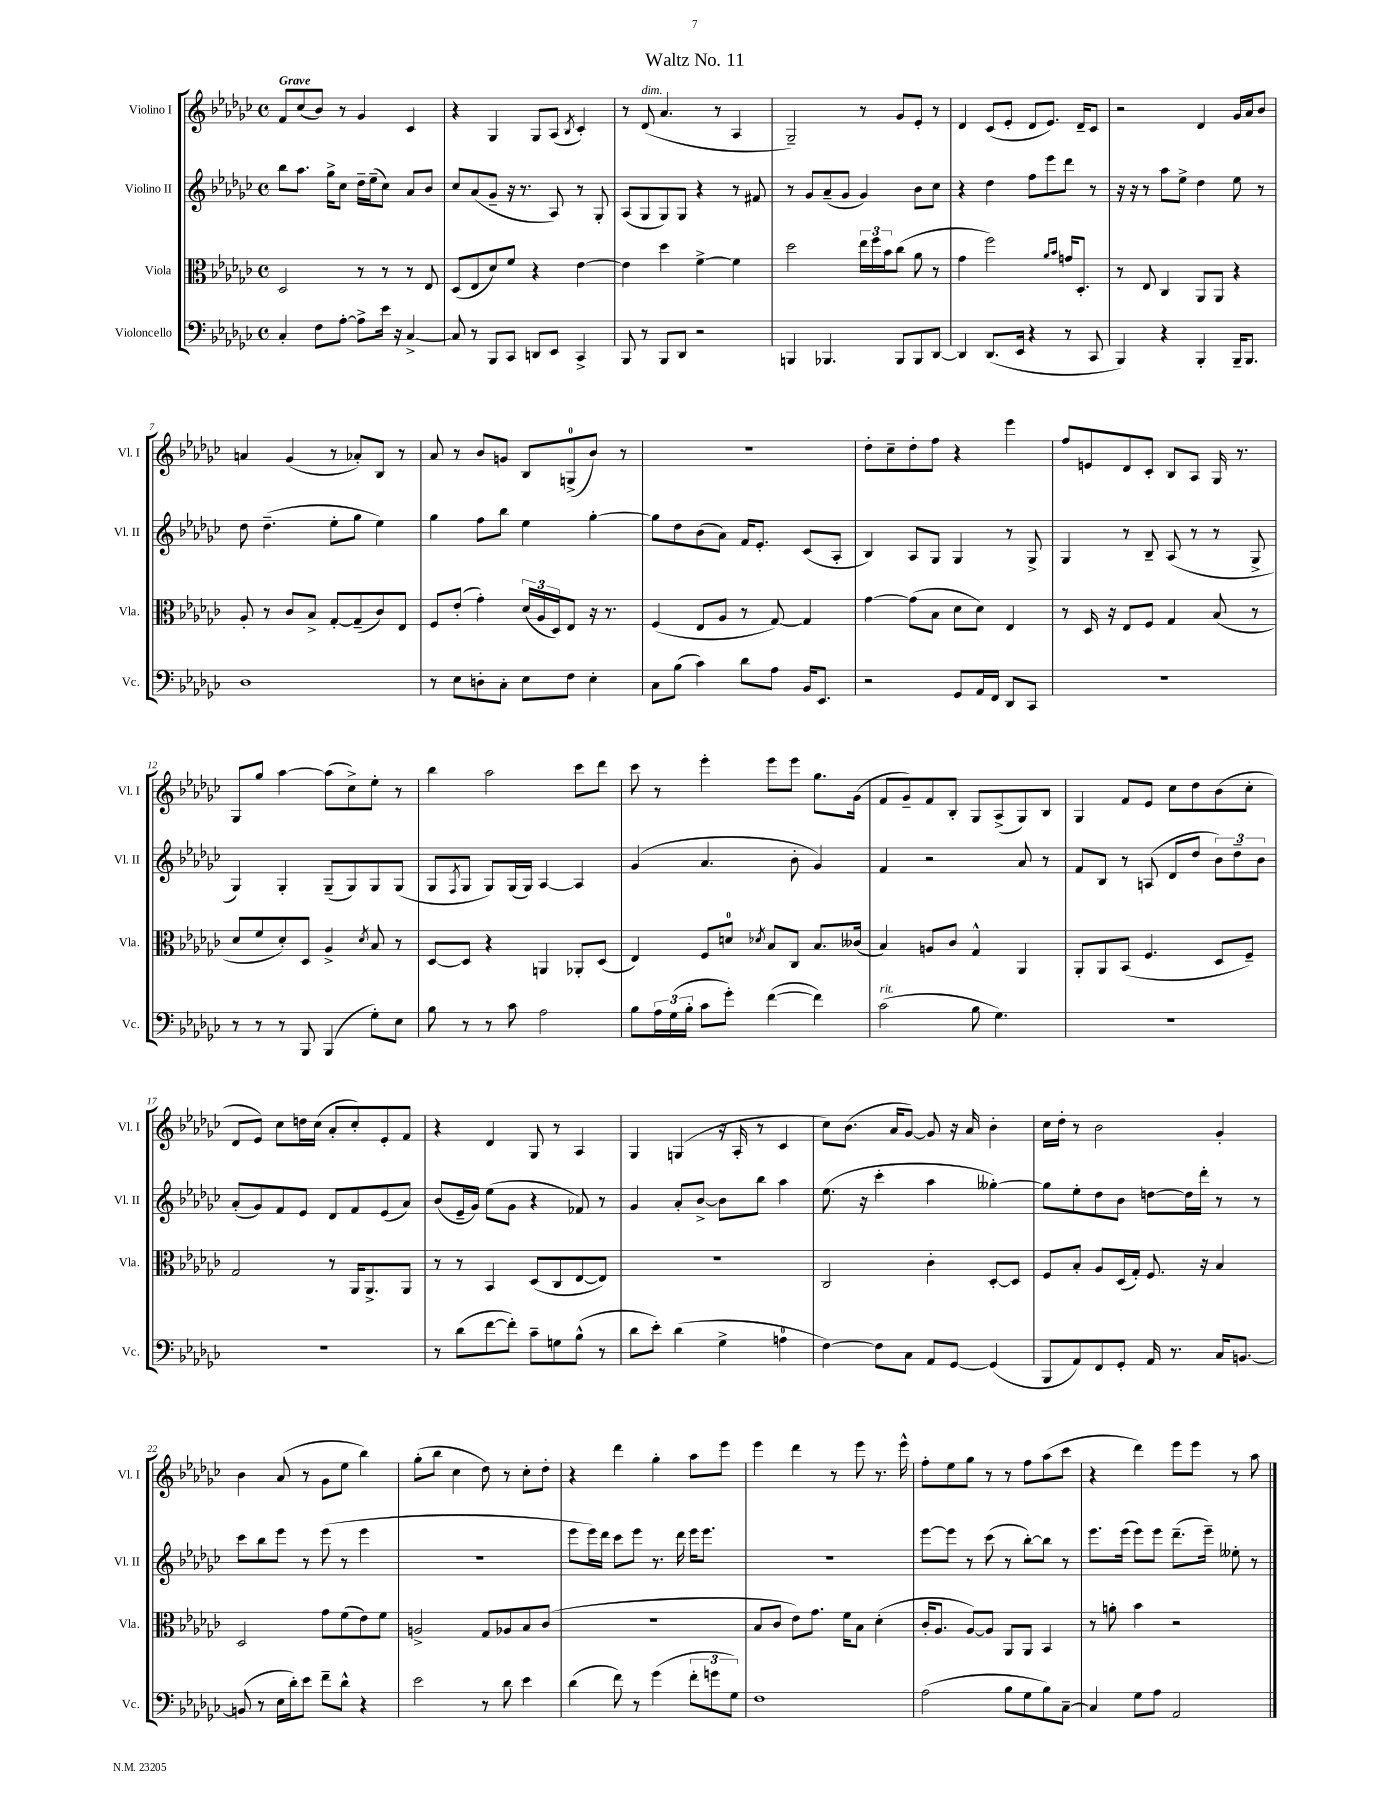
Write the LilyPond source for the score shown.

\header { title = "Waltz No. 11" }
<<
\new StaffGroup <<
\new Staff = "s0" \with { instrumentName = "Violino I" shortInstrumentName = "Vl. I" } {
    \clef treble \key ges \major \defaultTimeSignature \time 4/4 \tempo "Grave"
    f'8 ces''8( bes'8) r8 ges'4 ces'4 |
    r4 ges4 ges8 aes8( \acciaccatura { bes8 } ces'4-.) |
    r8 des'8^\markup { \italic "dim." }( aes'4. r8 aes4 |
    ges2--) r8 ges'8 ees'8-. r8 |
    des'4 ces'8( ees'8-. des'8 ees'8.) des'16-- ces'8 |
    r2 des'4 ges'16 aes'16 bes'8 |
    a'4 ges'4( r8 aes'8-.) bes8 r8 |
    aes'8 r8 bes'8 g'8 bes8 g8-0->( bes'8) r8 |
    R1 |
    des''8-. ces''8-- des''8-. f''8 r4 ees'''4 |
    f''8 e'8 des'8 ces'8-. bes8 aes8 ges16 r8. |
    ges8 ges''8 aes''4~ aes''8( ces''8->) ees''8-. r8 |
    bes''4 aes''2 ces'''8 des'''8 |
    ces'''8 r8 ees'''4-. ees'''8 ees'''8 ges''8. ges'16( |
    f'8 ges'8--) f'8 bes8-. ges8 aes8->( ges8) bes8 |
    ges4 f'8 ees'8 ces''8 des''8 bes'8( ces''8-. |
    des'8 ees'8) ces''8 d''16 ces''16( aes'8-. ces''8-.) ees'8-. f'8 |
    r4 des'4 ges8 r8 aes4 |
    ges4 g4( r16 aes16-. r8 ces'4 |
    ces''8) bes'8.( aes'16 ges'8~) ges'8 r16 aes'16 bes'4-. |
    ces''16 des''16-. r8 bes'2 ges'4-. |
    bes'4 aes'8( r8 ges'8 ees''8 bes''4) |
    ges''8-.( bes''8 ces''4 des''8) r8 ces''8-. des''8-. |
    r4 des'''4 ges''4-. aes''8 ees'''8 |
    ees'''4 des'''4 r8 ees'''8 r8. ees'''16-^ |
    f''8-. ees''8 ges''8 r8 r8 f''8 aes''8( ces'''8 |
    r4 des'''4) ees'''8 ees'''8 r8 aes''8 \bar "|." |
}
\new Staff = "s1" \with { instrumentName = "Violino II" shortInstrumentName = "Vl. II" } {
    \clef treble \key ges \major \defaultTimeSignature \time 4/4
    bes''8 aes''8. ges''16-> ces''8 des''16-- ees''16--( ces''8) aes'8 bes'8 |
    ces''8 aes'8( ges'8-- r16 r8. aes8) r8 ges8-. |
    aes8( ges8 ges8) ges8 r4 r8 fis'8 |
    r8 ges'8 aes'8--( ges'8 ges'4) bes'8 ces''8 |
    r4 des''4 f''8 ees'''8 des'''8 r8 |
    r16 r16 r8 aes''8 ees''8-> des''4 ees''8 r8 |
    des''8 des''4.--( ees''8-. ges''8 ees''4) |
    ges''4 f''8 bes''8 ees''4 ges''4~-. |
    ges''8 des''8 bes'8( aes'8) f'16 ees'8.-. ces'8( aes8-. |
    bes4) aes8 ges8 ges4 r8 ges8-> |
    ges4 r8 bes8-- aes8( r8 r8 ges8-> |
    ges4) ges4-. ges8--( ges8) ges8 ges8( |
    ges8 \acciaccatura { f8 } ges8 ges8) ges16( ges16) aes4~ aes4 |
    ges'4( aes'4. bes'8-. ges'4) |
    f'4 r2 aes'8 r8 |
    f'8 bes8 r8 a8( des'8 des''8 \tuplet 3/2 { bes'8) des''8-- bes'8 } |
    aes'8-.( ges'8) f'8 ees'8 des'8 f'8 ees'8( aes'8) |
    bes'8( ees'16-- ges'16) ees''8( ges'8 r4 fes'8) r8 |
    ges'4 aes'8-. bes'8~-> bes'8 bes''8 aes''4 |
    ees''8.( r16 ces'''4-. aes''4 geses''4~-.) |
    geses''8 ees''8-. des''8 bes'8 d''8~ d''16 des'''16-. r8 r8 |
    ces'''8 bes''8 ees'''8 r8 ees'''8( r8 ees'''4 |
    R1 |
    ees'''8 ees'''16) des'''16 ces'''8 ees'''8 r8. des'''16 ees'''16 ees'''8. |
    R1 |
    ees'''8~ ees'''8 r8 ces'''8( r8 bes''8~-.) bes''8 r8 |
    ees'''8. ees'''16( ees'''8) ees'''8 des'''8.--( ees'''16--) eeses''8-. r8 \bar "|." |
}
\new Staff = "s2" \with { instrumentName = "Viola" shortInstrumentName = "Vla." } {
    \clef alto \key ges \major \defaultTimeSignature \time 4/4
    des2 r8 r8 r8 ees8 |
    des8( ees8 des'8) f'8 r4 ees'4~ |
    ees'4 des''4 f'4~-> f'4 |
    des''2 \tuplet 3/2 { ees''16 f''16 bes'16 } ces''8( aes'8 r8 |
    ges'4 f''2) \grace { aes'16 bes'16 } g'16 des8.-. |
    r8 ees8 ces4 aes,8 aes,8 r4 |
    aes8-. r8 ces'8 bes8-> ges8~-. ges8--( ces'8) ees8 |
    f8 ees'8-.( ges'4-.) \tuplet 3/2 { des'16( aes16 des16) } ees8 r16 r8. |
    f4( ees8 aes8 r8 ges8~) ges4 |
    ges'4~ ges'8( bes8 des'8 des'8) ees4 |
    r8 des16 r16 ees8 f8 ges4 bes8( r8 |
    des'8 f'8 des'8-.) des8 aes4-> \acciaccatura { des'8 } bes8 r8 |
    des8~ des8 r4 a,4 aes,8-. des8( |
    ees4) f8 d'8-0 \acciaccatura { des'8 } bes8 ces8 bes8. ceses'16( |
    bes4) a8 ces'8 ges4-^ aes,4 |
    aes,8-. aes,8 bes,8( f4. des8 f8--) |
    ges2 r8 aes,16 aes,8.-> aes,8 |
    r8 r8 bes,4 des8( ces8 ees8~ ees8) |
    R1 |
    ces2 ces'4-. des8~-. des8 |
    f8 bes8-. aes8 des16( ges16-.) f8. r16 bes4 |
    des2 ges'8 f'8( ees'8) f'8 |
    a2-> ges8 aes8 bes8 ces'8( |
    R1 |
    bes8 ces'8 ees'8) ges'8. f'16 bes8 des'4-.( |
    ces'16-. aes8. aes8~) aes8 aes,8 aes,8 bes,4 |
    r8 a'8-. bes'4 r2 \bar "|." |
}
\new Staff = "s3" \with { instrumentName = "Violoncello" shortInstrumentName = "Vc." } {
    \clef bass \key ges \major \defaultTimeSignature \time 4/4
    ces4-. f8 aes8~-. aes8-> ees'16 r16 ces4~-> |
    ces8 r8 bes,,8 ces,8 d,8 ees,8 ces,4-> |
    bes,,8 r8 bes,,8 des,8 r2 |
    b,,4 bes,,4. bes,,8 bes,,8 des,8~ |
    des,4 des,8.( ees,16 r4 r8 ces,8 |
    bes,,4) r4 bes,,4-. bes,,16-- bes,,8. |
    des1 |
    r8 ees8 d8-. ces8-. ees8 f8 ees4-. |
    ces8 bes8( ces'4) des'8 aes8 bes,16 ees,8. |
    r2 ges,8 aes,16 f,16 des,8 ces,8 |
    R1 |
    r8 r8 r8 bes,,8 bes,,4( ges8-.) ees8 |
    bes8 r8 r8 ces'8 aes2 |
    bes8 \tuplet 3/2 { aes16 ges16( bes16-. } ces'8 ges'8-.) f'4~( f'4) |
    ces'2^\markup { \italic "rit." }( bes8 ges4.) |
    R1 |
    R1 |
    r8 des'8( f'8~ f'8-.) ces'8-- g8 bes8-^( r8 |
    des'8 ees'8-.) des'4( ges4-> a4-0 |
    f4~) f8 ces8 aes,8 ges,8~ ges,4( |
    bes,,8 aes,8) f,8 ges,8-. aes,16 r8. ces16 b,8.~ |
    b,8( r8 ees16 des'16-.) ees'8 f'8-- des'8-^ r4 |
    ees'2 r8 des'8 ees'4 |
    des'4( f'8) r8 ges'4( \tuplet 3/2 { f'8-. g'8 ges8) } |
    f1 |
    aes2( bes8 ges8 bes8) ces8~-- |
    ces4 ges8 aes8 aes,2 \bar "|." |
}
>>
>>
